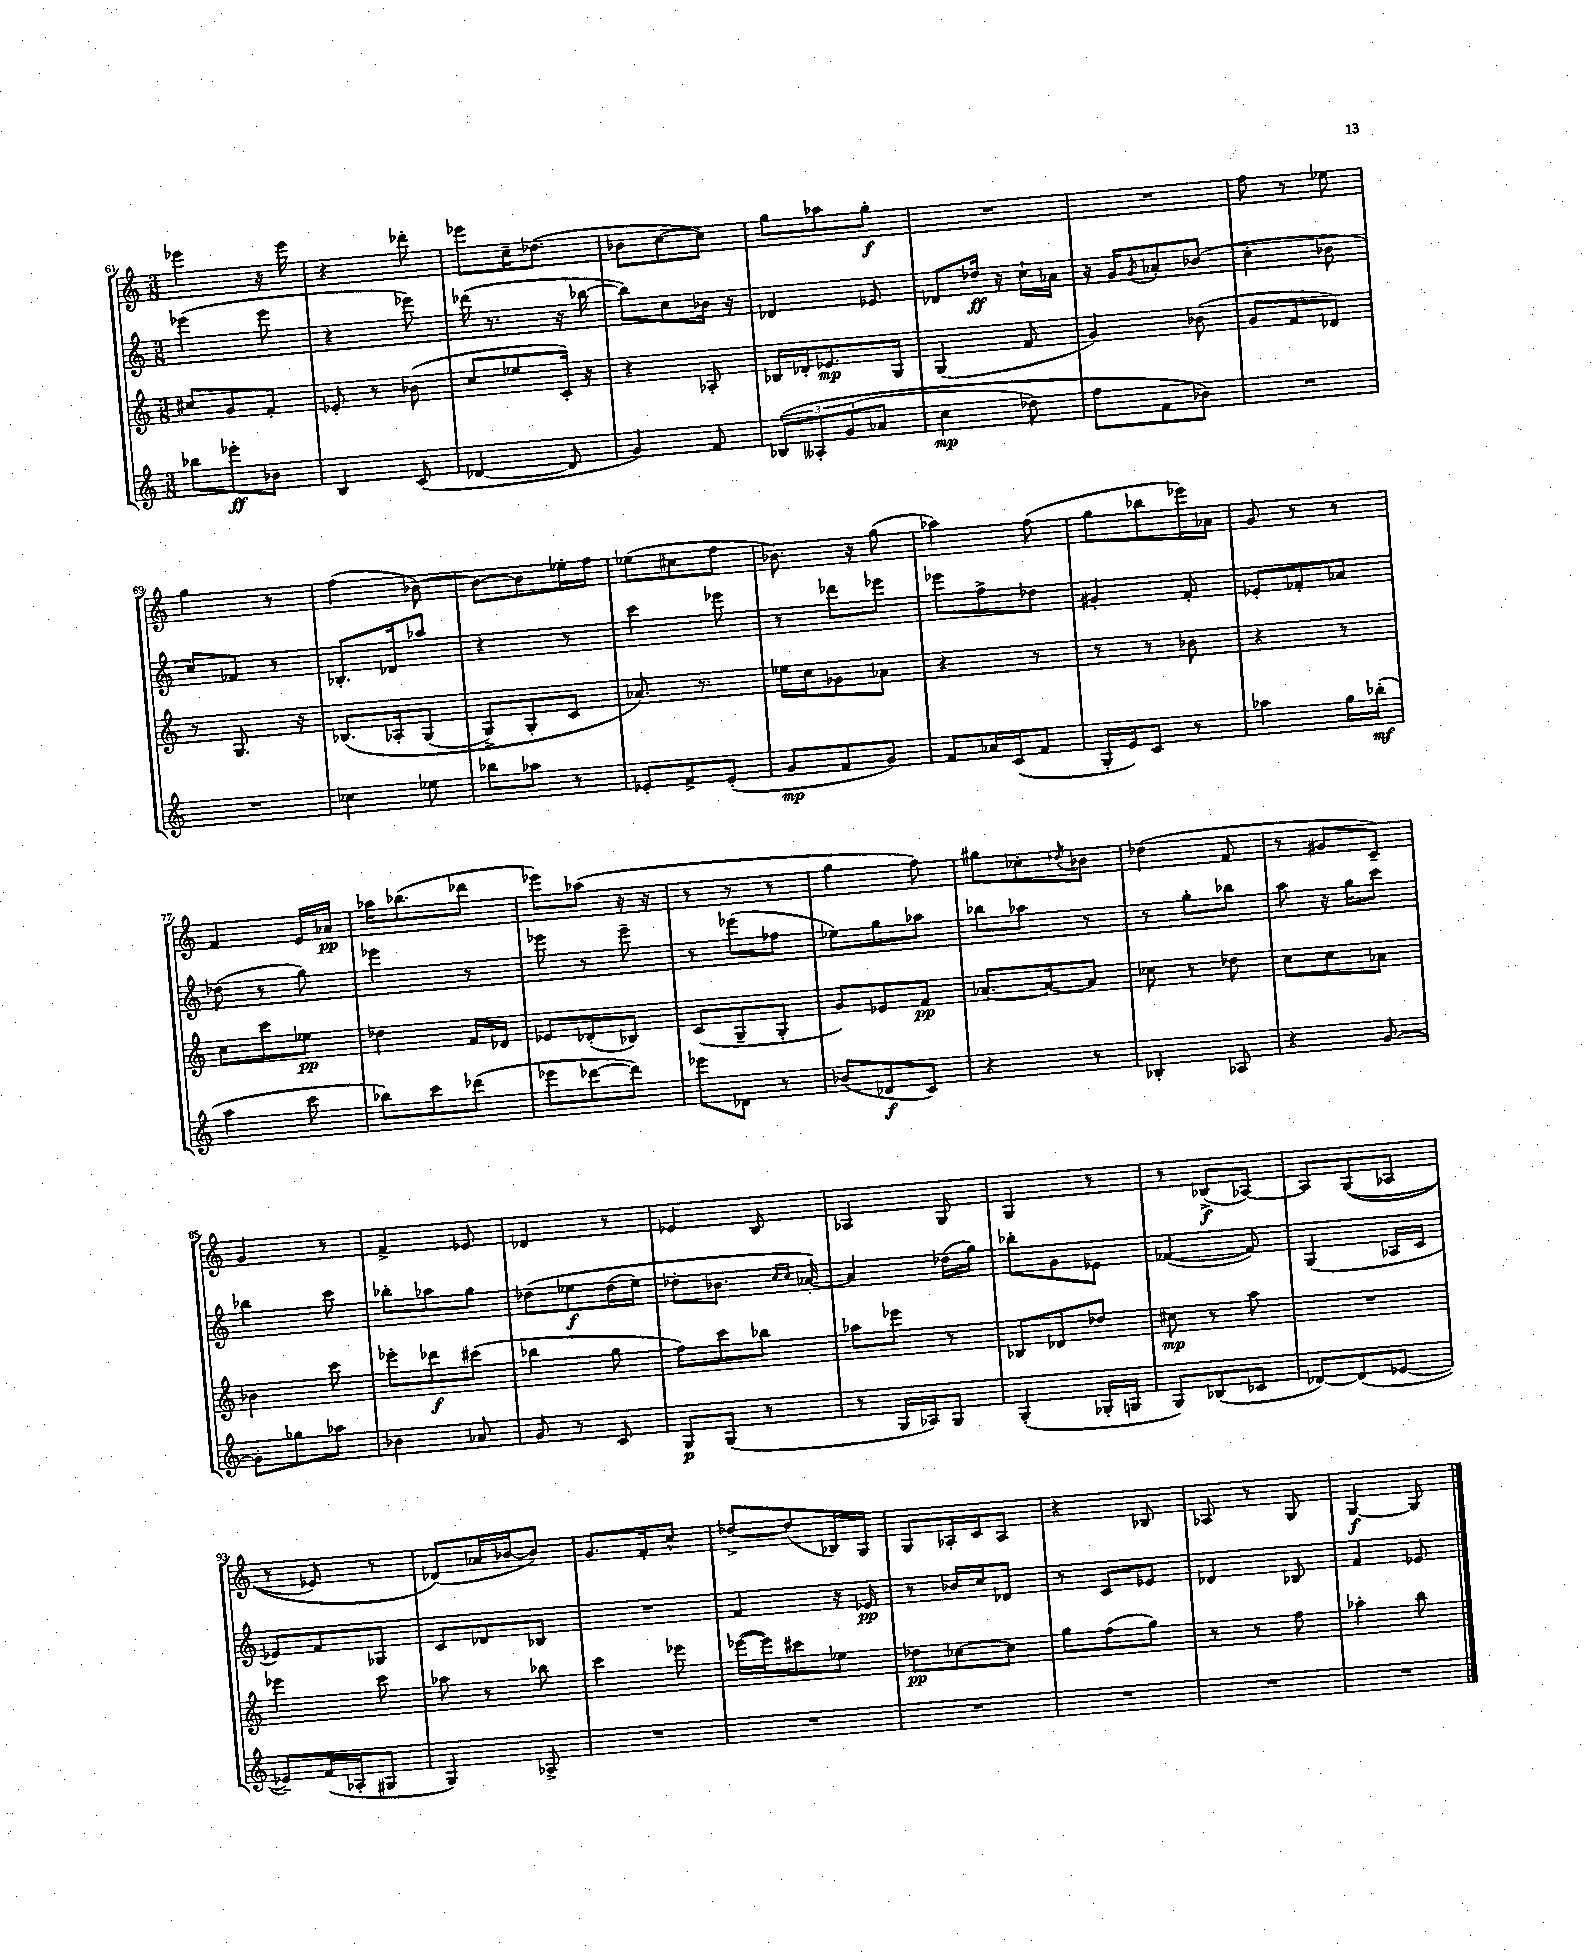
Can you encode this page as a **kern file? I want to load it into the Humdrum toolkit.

**kern	**kern	**kern	**kern
*staff4	*staff3	*staff2	*staff1
*clefG2	*clefG2	*clefG2	*clefG2
*k[]	*k[]	*k[]	*k[]
*M3/8	*M3/8	*M3/8	*M3/8
8bb-	8cc#	(4eee-	4eee-
8eee-'	8g	.	.
8b-	8f'	8eee-	16r
.	.	.	16eee-
=	=	=	=
4B	8e-'	4r	4r
.	8r	.	.
(8c	(8b-	8eee-)	8ddd-'
=	=	=	=
[4d-	8cc	(16ddd-	8eee-
.	.	8.r	.
.	8ee-	.	16cc~
.	.	.	(8.dd-
8d-]	16c')	16r	.
.	16r	[16bb-	.
=	=	=	=
4g)	4r	8bb-])	8b-
.	.	8cc	[8cc
8f	8A-'	16b-	8cc])
.	.	16r	.
=	=	=	=
&(12B-	16B-	4d-	8gg
.	16d-'	.	.
12A--'	.	.	.
.	8.e-	.	8aa-
(12g	.	.	.
8a-	.	8e-	8gg'
.	16G	.	.
=	=	=	=
4cc	(4G	8d-	4.r
.	.	16dd-	.
.	.	16r	.
8dd-)	8f	16cc`	.
.	.	16a-	.
=	=	=	=
8ff	4g)	16r	4.r
.	.	16g	.
.	.	8qg	.
8f	.	8a-'	.
8b-&)	(8b-	(8b-	.
=	=	=	=
4.r	8g	4cc'	8ff
.	8f	.	8r
.	8d-)	8b-	8ee-
=	=	=	=
4.r	8r	8cc)	4gg
.	8.G	8f-	.
.	.	8r	8r
.	16r	.	.
=	=	=	=
4cc-	&(8.B-	8.B-'	(4ff
.	16A-'	16d-	.
8ee-	(8G	8aa-	[8b-)
=	=	=	=
8bb-	8G^)	4r	8b-_
8aa-	8G'	.	8b-]
8r	8c	8r	16ee-'
.	.	.	16ff
=	=	=	=
8e-'	8.a-&)	4ccc	(8ee-
8f^	.	.	8cc#
.	8.r	.	.
(8e-'	.	8eee-	8ff
=	=	=	=
8g	16ee-	8r	8.b-)
.	16cc	.	.
8f	8g-	8ddd-	.
.	.	.	16r
8g)	8a-	8eee-	(8gg
=	=	=	=
8f	4r	8eee-	4aa-)
16a-	.	8ff^	.
(16c	.	.	.
8f	8r	8dd-	(8ff
=	=	=	=
16G'	8r	4g#'	8gg
16e)	.	.	.
8c	8r	.	8bb-
8r	8b-	8f'	16eee-)
.	.	.	16a-
=	=	=	=
4aa-	4r	8e-'	8g
.	.	8f-'	8r
16gg	8r	8a-	8r
(16bb-'	.	.	.
=	=	=	=
4aa	8cc	(8dd-	4f
.	8ccc	8r	.
8ccc	8ee-	8gg)	16e
.	.	.	16a-
=	=	=	=
8bb-)	4dd-	4eee-	16aa-
.	.	.	(8.bb-
8ccc	.	.	.
(8ddd-	16f	8r	8ddd-
.	16d-	.	.
=	=	=	=
8eee-	8e-	8eee-	8eee-)
[8ddd-	(8d-'	8r	(8aa-
8ddd-])	8B-)	8eee-~	16r
.	.	.	16r
=	=	=	=
8eee-	(8c	8r	8r
8d-	8G~	(8eee-	8r
8r	8G'	8ff-	8r
=	=	=	=
(8b-	8g)	8ee-)	4gg
8d-	8e-	8gg	.
8c)	8f	8aa-	8ff)
=	=	=	=
4r	[8.a-	8bb-	8gg#
.	.	8aa-	8cc-'
.	16a-_	.	.
.	.	.	8qdd-
8r	8a-]	8r	8b-
=	=	=	=
4B-'	8cc-	8r	(4dd-
.	8r	8gg'	.
8A-	8dd-	8bb-	8f
=	=	=	=
4r	8cc	8aa	8r
.	8cc	16r	8g#
.	.	16gg	.
[8g	8a-	8ccc	8c~)
=	=	=	=
8g']	4b-	4bb-	4g
8gg-	.	.	.
8aa-	8ccc	8ccc	8r
=	=	=	=
4b-	8eee-'	8bb-'	4f^
.	8ddd-	8aa-	.
8a-	(8ccc#	8gg	8e-
=	=	=	=
8g	4bb-	&(8dd-	4d-
8r	.	8ee-	.
8c	8gg	(16dd-	8r
.	.	16ee-)	.
=	=	=	=
8G	8ff)	8dd-'	4e-
(8G	8ccc	8.b-	.
8r	8bb-	.	8B
.	.	16qqcc	.
.	.	16qqcc	.
.	.	[16a-'&)	.
=	=	=	=
8r	8aa-	4a-]	4A-
16G	8eee-	.	.
16A-)	.	.	.
8G	8r	(16dd-	8G
.	.	16gg)	.
=	=	=	=
(4G'	8B-	8bb-'	4G
.	8d-	8g	.
16G-'	8dd-	8e-	8r
16G	.	.	.
=	=	=	=
8G)	8cc#	([4f-	8r
(8B-	8r	.	(8B-^
8c-	8aa	8f-])	[8A-)
=	=	=	=
[8d-)	4.r	(4G	8A-]
(8d-]	.	.	&((8G
[8e-	.	16A-	8A-
.	.	16c	.
=	=	=	=
8e-~])	4eee-	8e-)	8r
(16f	.	8f	8e-)
16A-'	.	.	.
8G#	8ccc	8G-	8r
=	=	=	=
4G)	8aa-	8c	(8d-&)
.	8r	8d-	16a-
.	.	.	[16b-
8A-^	8bb-	8B-	8b-])
=	=	=	=
4.r	4ccc	4.r	8.g
.	.	.	16f'
.	8eee-	.	8cc^^
=	=	=	=
4.r	([16eee-	4f	[8dd-^
.	16eee-])	.	.
.	8ccc#	.	(8dd-]
.	8ee-	16r	16B-)
.	.	16e-	16G
=	=	=	=
4.r	8dd-	8r	8G
.	[8cc-	16b-	16A-'
.	.	16cc	16c
.	8cc-]	8d-	8A-
=	=	=	=
4.r	8gg	8r	4r
.	(8ff	8c	.
.	8gg)	8e-	8B-
=	=	=	=
4.r	8r	4d-	8A-
.	8r	.	8r
.	8ff	8B-	8G
=	=	=	=
4.r	4aa-'	4f	[4G
.	8bb	8e-	8G]
==	==	==	==
*-	*-	*-	*-
